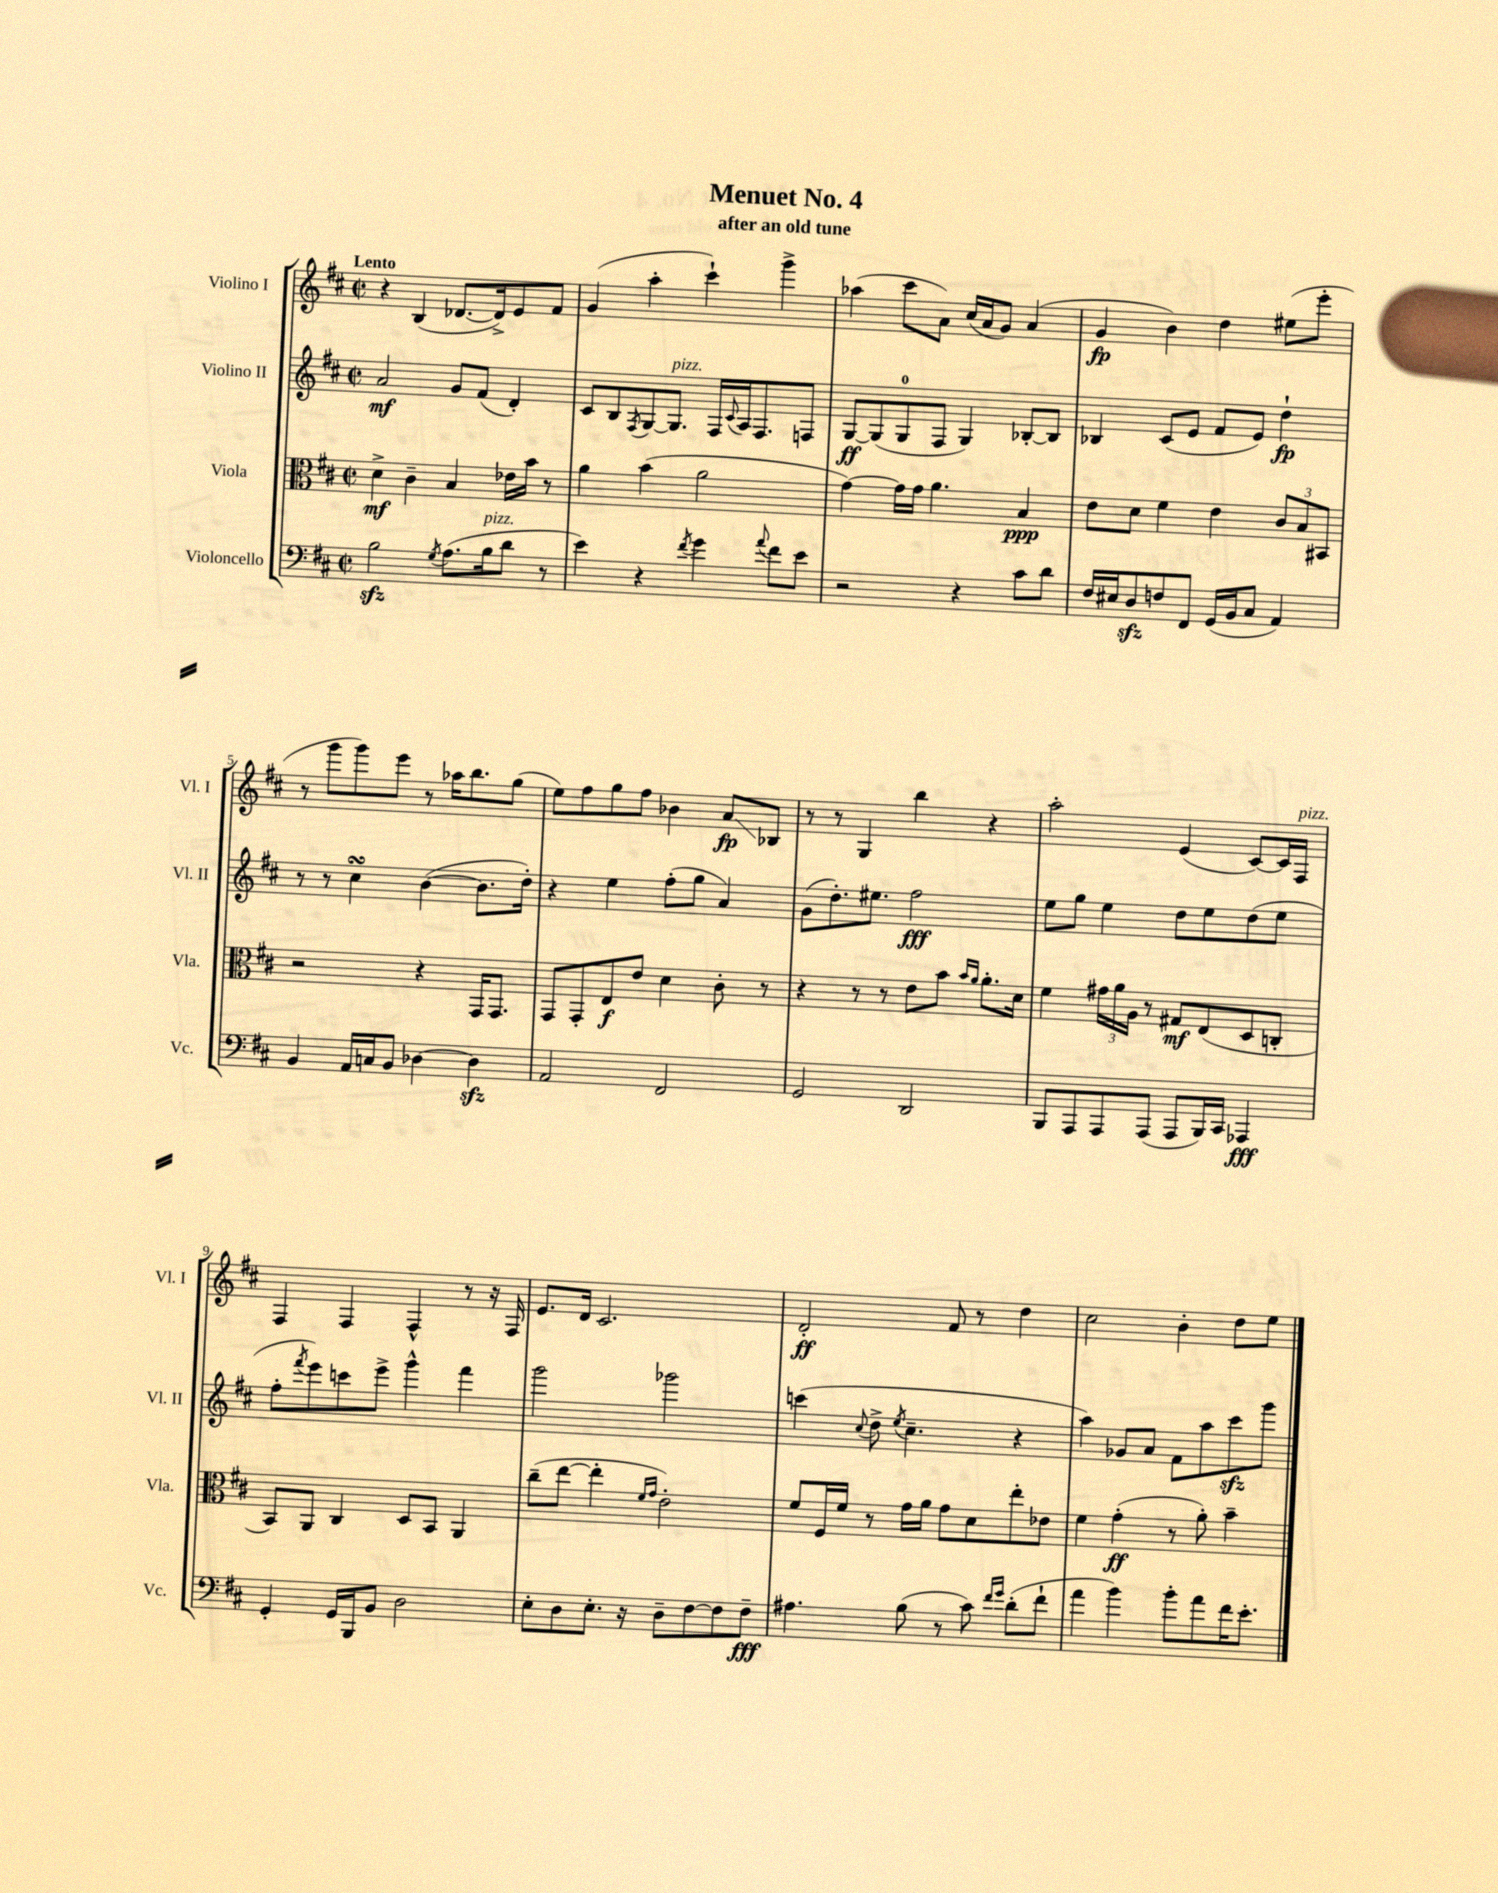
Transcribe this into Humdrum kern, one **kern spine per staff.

**kern	**kern	**kern	**kern
*staff4	*staff3	*staff2	*staff1
*clefF4	*clefC3	*clefG2	*clefG2
*k[f#c#]	*k[f#c#]	*k[f#c#]	*k[f#c#]
*M2/2	*M2/2	*M2/2	*M2/2
*met(c|)	*met(c|)	*met(c|)	*met(c|)
2B\	4d^\	2a/	4r
.	4c#~\	.	(4B/
8qG/	.	.	.
(8.A\L	4B/	8g/L	[8.d-/L
.	.	(8f#/J	.
16B\k	.	.	16d-^/]k)
8d\J	16e-\LL	4d'/)	8e/
.	16b\JJ	.	.
8r	8r	.	8f#/J
=	=	=	=
4e\)	4a\	8c#/L	(4g/
.	.	8B/	.
.	.	8qF#/	.
4r	(4b\	[8G/	4aa'\
.	.	8.G/]J	.
8qf#/	.	.	.
4g\	2a\	.	4ccc#`\)
.	.	16F#/LL	.
.	.	8qqc#/	.
.	.	16A/J	.
.	.	8.F#/	.
8qqa/	.	.	.
8f#\L	.	.	4ggg^\
8e\J	.	8F/J	.
=	=	=	=
2r	[4g\)	[8G/L	(4aa-\
.	.	(8G/]	.
.	16g\]LL	8G/	8ccc#\L
.	16g\JJ	.	.
.	4.a\	8F#/J	8a\J)
4r	.	4G/)	(16cc#/LL
.	.	.	16a/J
.	.	.	8g/J)
8c#\L	4B/	[8B-'/L	(4a/
8d\J	.	8B-/]J	.
=	=	=	=
16F#/LL	8e\L	4B-/	4g/
16E#/J	.	.	.
8D/	8d\J	.	.
8F/	4f#\	(8c#/L	4b\)
8FF#/J	.	8e/J	.
(16GG/LL	4e\	8f#/L	4dd\
16BB/J	.	.	.
8C#/J	.	8e/J)	.
4AA/)	12c#/L	4dd`\	(8ee#\L
.	12B/	.	.
.	.	.	8eee'\J
.	12BB#/J	.	.
=	=	=	=
4BB/	2r	8r	8r
.	.	8r	8ggg\L
16AA/LL	.	4cc#\	8ggg\)
16C/J	.	.	.
8BB/J	.	.	8eee\J
[4D-\	4r	([4b\	8r
.	.	.	16aa-\LK
.	.	.	8.bb\
4D-\]	16GG/LK	8.b\]L	.
.	8.GG/J	.	.
.	.	.	(8gg\J
.	.	16dd'\Jk)	.
=	=	=	=
2AA/	8GG/L	4r	8ee\L)
.	8GG'/	.	8ff#\
.	8E/	4ee\	8gg\
.	8e/J	.	8ff#\J
2FF#/	4d\	(8ff#'\L	4b-\
.	.	8gg\J	.
.	8c#'\	4a/)	8a/L
.	8r	.	8B-/J
=	=	=	=
2GG/	4r	(8g\L	8r
.	.	8.dd'\)	8r
.	8r	.	4G/
.	.	8.ee#\J	.
.	8r	.	.
2DD/	8e\L	2ff#\	4bb\
.	8b\J	.	.
.	16qqb/LL	.	.
.	16qqa/JJ	.	.
.	8.a'\L	.	4r
.	16d\Jk	.	.
=	=	=	=
8BBB/L	4f#\	8ee\L	2aa'\
8AAA/	.	8gg\J	.
8AAA/	24g#\LL	4ee\	.
.	24a\	.	.
.	24A\JJ	.	.
(8AAA/J	8r	.	.
8AAA/L	8G#/L	8dd\L	(4e/
16BBB/L)	(8E/	8ee\	.
16CC#/JJ	.	.	.
4AAA-/	8D/	(8dd\	[8c#/L)
.	8C'/J	8ee\J	16c#/]L
.	.	.	16F#/JJ
=	=	=	=
4GG'/	8BB/L)	8ff#'\L	4F#/
.	.	8qfff#/	.
.	8AA/J	8eee\)	.
16GG/LL	4C#/	8ccc\	4F#/
16BBB/J	.	.	.
8BB/J	.	8eee^\J	.
2D\	8D/L	4ggg^^\	4F#^^/
.	8BB/J	.	.
.	4AA/	4fff#\	8r
.	.	.	16r
.	.	.	16F#/
=	=	=	=
8E'\L	(8cc#~\L	2ggg\	8.e/L
8D\	[8ee\J	.	.
.	.	.	16d/Jk
8.E'\J	4ee'\]	.	2.c#/
16r	.	.	.
.	16qqf#/LL	.	.
.	16qqg/JJ	.	.
8D~\L	2e'\)	2ggg-\	.
[8F#\	.	.	.
8F#\]	.	.	.
8F#~\J	.	.	.
=	=	=	=
4.A#\	8f#/L	(4ccc\	2d'/
.	16F#/L	.	.
.	16f#/JJ	.	.
.	.	8qqcc#/	.
.	8r	8dd^\	.
.	.	8qee/	.
(8B\	16g\LL	4.cc#~\	.
.	16a\JJ	.	.
8r	8g\L	.	8f#/
8c#\)	8d\	.	8r
16qqf#/LL	.	.	.
16qqg/JJ	.	.	.
(8d'\L	8ee'\	4r	4dd\
8f#`\J	8e-\J	.	.
=	=	=	=
4a\	4f#\	4aa\)	2cc#\
4b\)	(4g'\	8g-/L	.
.	.	8a/J	.
8b'\L	8r	8f#\L	4b'\
8a\	8a'\)	8aa\	.
16f#\K	4b~\	8ccc#\	8dd\L
8.e'\J	.	.	.
.	.	8ggg\J	8ee\J
==	==	==	==
*-	*-	*-	*-
